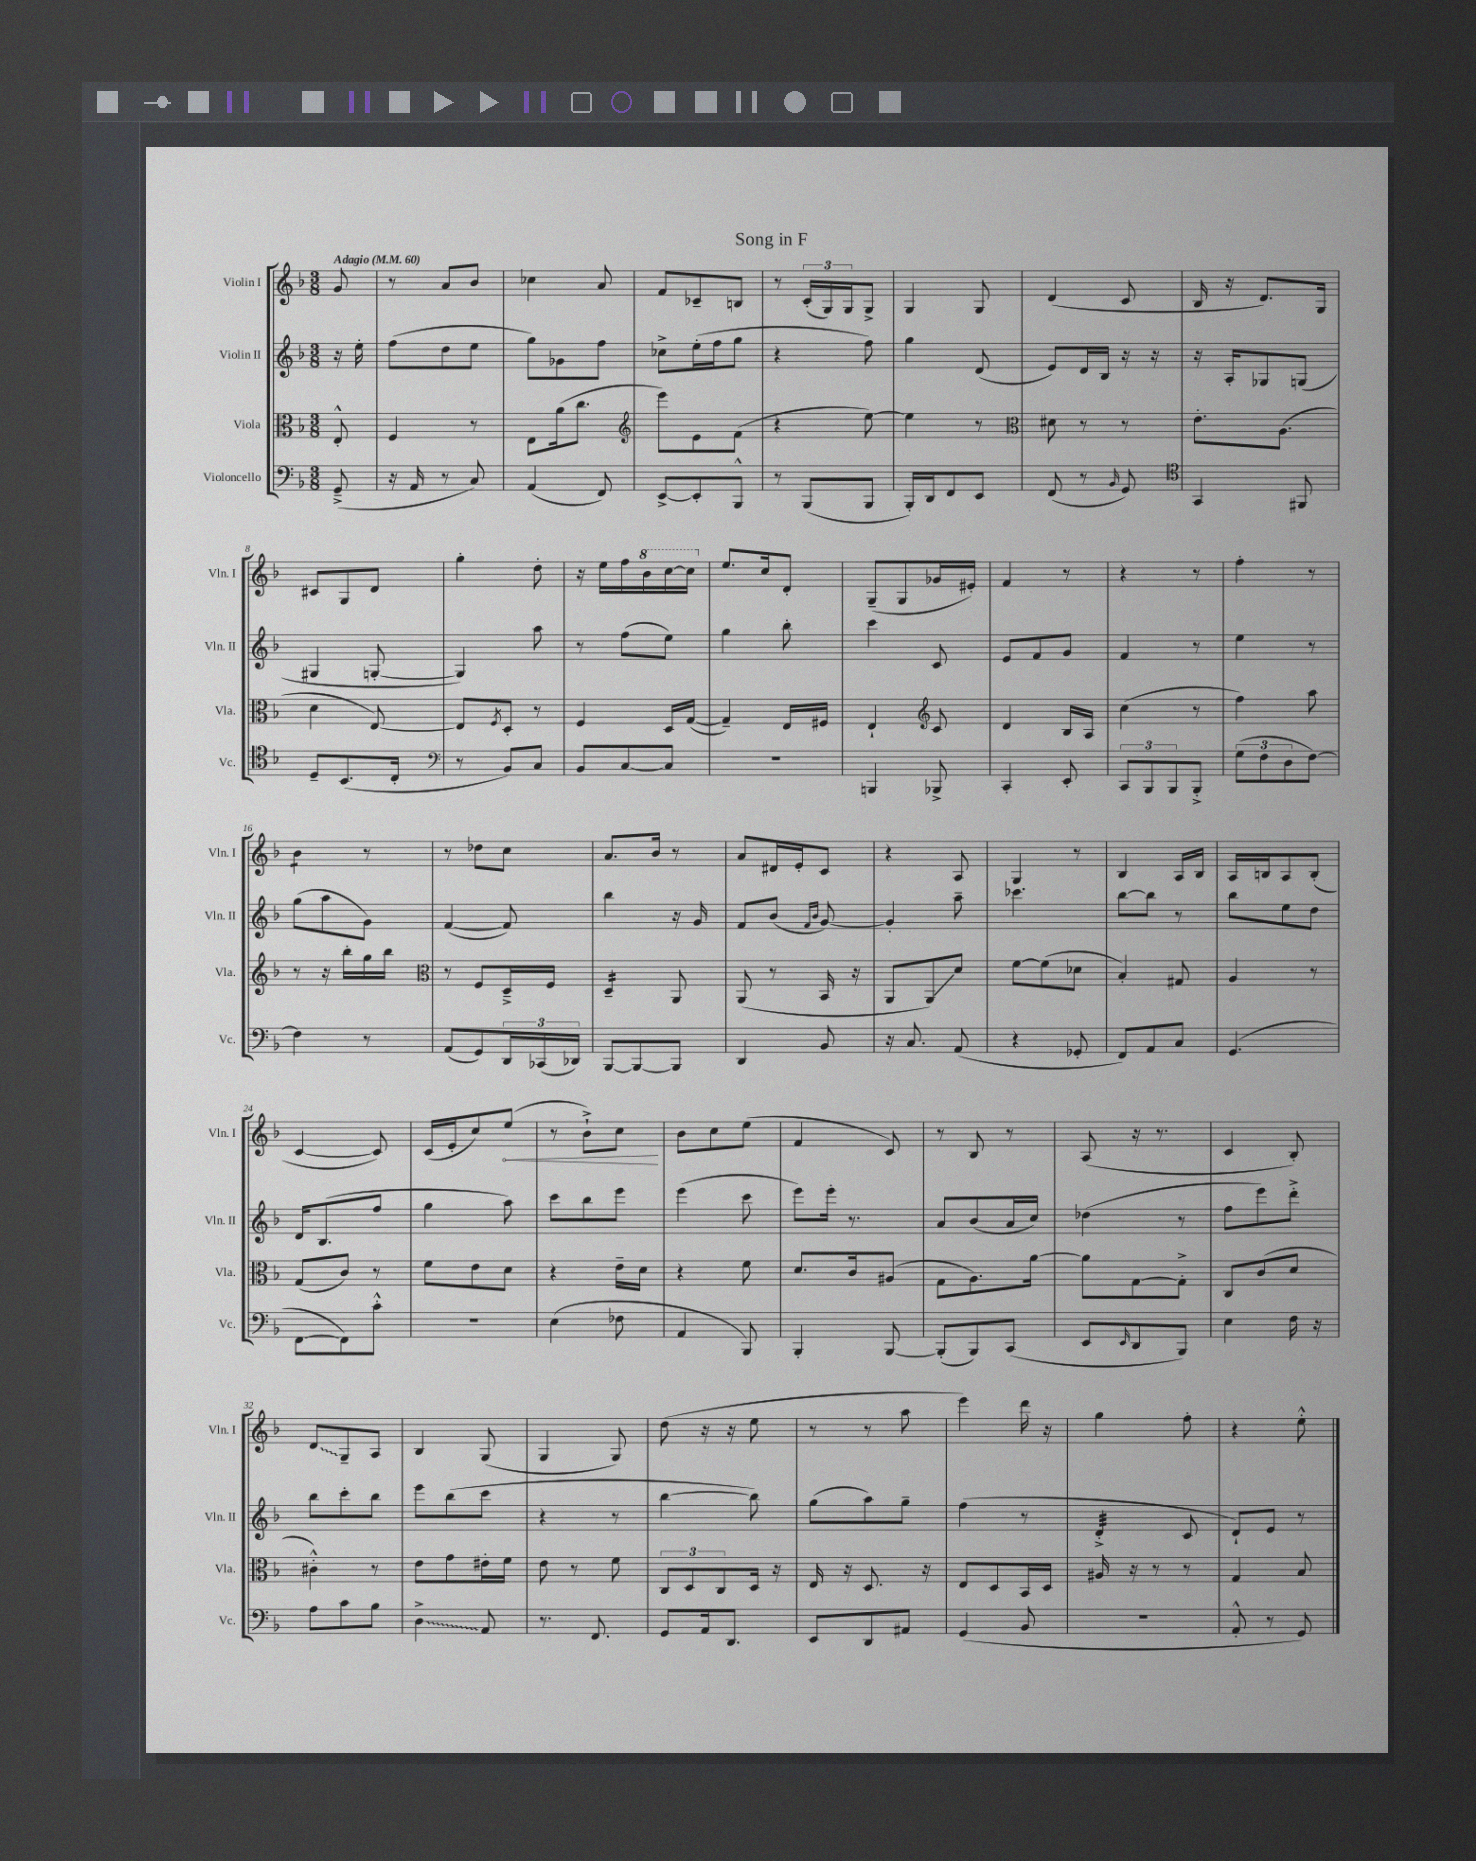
\header { title = "Song in F" }
<<
\new StaffGroup <<
\new Staff = "s0" \with { instrumentName = "Violin I" shortInstrumentName = "Vln. I" } {
    \clef treble \key f \major \numericTimeSignature \time 3/8 \partial 8 \tempo "Adagio" 4 = 60
    g'8 |
    r8 a'8 bes'8 |
    ces''4 a'8 |
    f'8 ces'8-- b8 |
    r8 \tuplet 3/2 { c'16-.( g16) g16 } g8-> |
    g4 g8 |
    d'4( c'8 |
    bes16 r16 d'8.) g16 |
    cis'8 g8 d'8 |
    g''4-. d''8-. |
    r16 e''16 f''16 \ottava #1 bes''16 c'''16~ c'''16 \ottava #0 |
    e''8. c''16 d'8-. |
    g8--( g8 ges'16 eis'16-.) |
    f'4 r8 |
    r4 r8 |
    f''4-. r8 |
    bes'4:8 r8 |
    r8 des''8 c''8 |
    a'8. bes'16 r8 |
    a'8 dis'16 e'16-. c'8 |
    r4 a8 |
    g4 r8 |
    bes4 a16 bes16 |
    a16 b16 a8 b8-.( |
    c'4~ c'8) |
    c'16( e'16-. c''8) \once \override Hairpin.circled-tip = ##t e''8\<( |
    r8 bes'8-!->) c''8\! |
    bes'8 c''8 e''8( |
    f'4 c'8) |
    r8 bes8 r8 |
    a8( r16 r8. |
    c'4 bes8-.) |
    \once \override Glissando.style = #'zigzag d'8\glissando g8-- a8 |
    bes4 g8( |
    g4 g8) |
    d''8( r16 r16 e''8 |
    r8 r8 a''8 |
    e'''4) d'''16 r16 |
    g''4 f''8-. |
    r4 e''8-.-^ \bar "|." |
}
\new Staff = "s1" \with { instrumentName = "Violin II" shortInstrumentName = "Vln. II" } {
    \clef treble \key f \major \numericTimeSignature \time 3/8 \partial 8
    r16 e''16-. |
    f''8( d''8 e''8 |
    g''8) ges'8 f''8 |
    ces''8-> e''16-.( f''16 g''8 |
    r4 f''8) |
    g''4 d'8( |
    e'8) d'16 bes16 r16 r16 |
    r16 a16-. ges8 g8( |
    gis4 g8~-. |
    g4) a''8 |
    r8 f''8( e''8) |
    g''4 bes''8-. |
    c'''4 c'8 |
    e'8 f'8 g'8 |
    f'4 r8 |
    e''4 r8 |
    g''8( a''8 g'8) |
    f'4~( f'8) |
    bes''4 r16 g'16 |
    f'8 bes'8( \grace { f'16 bes'16 } g'8~) |
    g'4-. a''8-- |
    ces'''4. |
    bes''8~ bes''8 r8 |
    bes''8 e''8 d''8 |
    d'16 bes8.( f''8 |
    g''4 a''8) |
    c'''8 bes''8 e'''8 |
    e'''4( c'''8 |
    e'''8) e'''16-. r8. |
    a'8 bes'8( a'16 c''16) |
    des''4( r8 |
    f''8 e'''8) d'''8-.-> |
    bes''8 c'''8-. bes''8 |
    e'''8 bes''8( c'''8 |
    r4 r8 |
    bes''4~ bes''8) |
    g''8( a''8) g''8-- |
    f''4( r8 |
    d'4:32-.-> c'8 |
    d'8-!) e'8 r8 \bar "|." |
}
\new Staff = "s2" \with { instrumentName = "Viola" shortInstrumentName = "Vla." } {
    \clef alto \key f \major \numericTimeSignature \time 3/8 \partial 8
    e8-.-^ |
    f4 r8 |
    e8 a'16( c''8. |
    \clef treble e'''8) e'8 f'8( |
    r4 e''8~) |
    e''4 r8 |
    \clef alto dis'8 r8 r8 |
    e'8.-. a8.( |
    d'4 e8~) |
    e8 \acciaccatura { f8 } d8-. r8 |
    f4 d16 g16~( |
    g4--) e16 fis16 |
    e4-! \clef treble c'8 |
    d'4 bes16 a16 |
    c''4( r8 |
    f''4) a''8 |
    r8 r16 bes''16-. g''16 bes''16 |
    \clef alto r8 f8 d16---> f16 |
    d4:16-- a,8 |
    a,8( r8 bes,16 r16 |
    a,8 a,8\glissando) d'8 |
    f'8~ f'8( des'8 |
    bes4-.) gis8 |
    a4 r8 |
    g8( c'8) r8 |
    f'8 e'8 d'8 |
    r4 e'16-- d'16 |
    r4 f'8 |
    d'8. c'16 ais8( |
    g8 a8.) a'16~ |
    a'8 g8~ g8-.-> |
    c8 c'8( d'8 |
    cis'4-.-^) r8 |
    e'8 g'8 eis'16-. f'16 |
    e'8 r8 f'8 |
    \tuplet 3/2 { c8 d8 c8 } d16 r16 |
    e16 r16 d8. r16 |
    e8 d8 bes,16 d16 |
    ais16 r16 r8 r8 |
    g4 bes8 \bar "|." |
}
\new Staff = "s3" \with { instrumentName = "Violoncello" shortInstrumentName = "Vc." } {
    \clef bass \key f \major \numericTimeSignature \time 3/8 \partial 8
    g,8--->( |
    r16 a,16 r8 c8) |
    a,4( f,8) |
    e,8~-> e,8-. bes,,8-^ |
    r8 bes,,8( bes,,8 |
    bes,,16-.) d,16 f,8 e,8 |
    f,8( r8 \grace { bes,16 } g,8) |
    \clef tenor g,4 fis,8 |
    d8-- bes,8.( c16-. |
    \clef bass r8 bes,8) c8 |
    bes,8 c8~ c8 |
    R4. |
    b,,4 bes,,8-> |
    c,4-. e,8-. |
    \tuplet 3/2 { c,8 bes,,8 bes,,8 } bes,,8-.-> |
    \tuplet 3/2 { g8( f8 d8 } f8~) |
    f4 r8 |
    a,8( g,8) \tuplet 3/2 { d,16 ces,16( des,16) } |
    bes,,8~ bes,,8~ bes,,8 |
    d,4 bes,8 |
    r16 c8. a,8( |
    r4 ges,8-. |
    f,8) a,8 c8 |
    g,4.( |
    f,8~ f,8) c'8-.-^ |
    R4. |
    e4( fes8 |
    a,4 bes,,8) |
    bes,,4-. bes,,8~ |
    bes,,8-.( bes,,8) c,8( |
    e,8 \grace { e,16 } d,8 bes,,8) |
    e4 f16 r16 |
    a8 c'8 bes8 |
    \once \override Glissando.style = #'zigzag d4->\glissando a,8 |
    r8. f,8. |
    g,8 a,16 d,8. |
    e,8 d,8 ais,8 |
    g,4( bes,8 |
    R4. |
    a,8-.-^ r8 g,8) \bar "|." |
}
>>
>>
